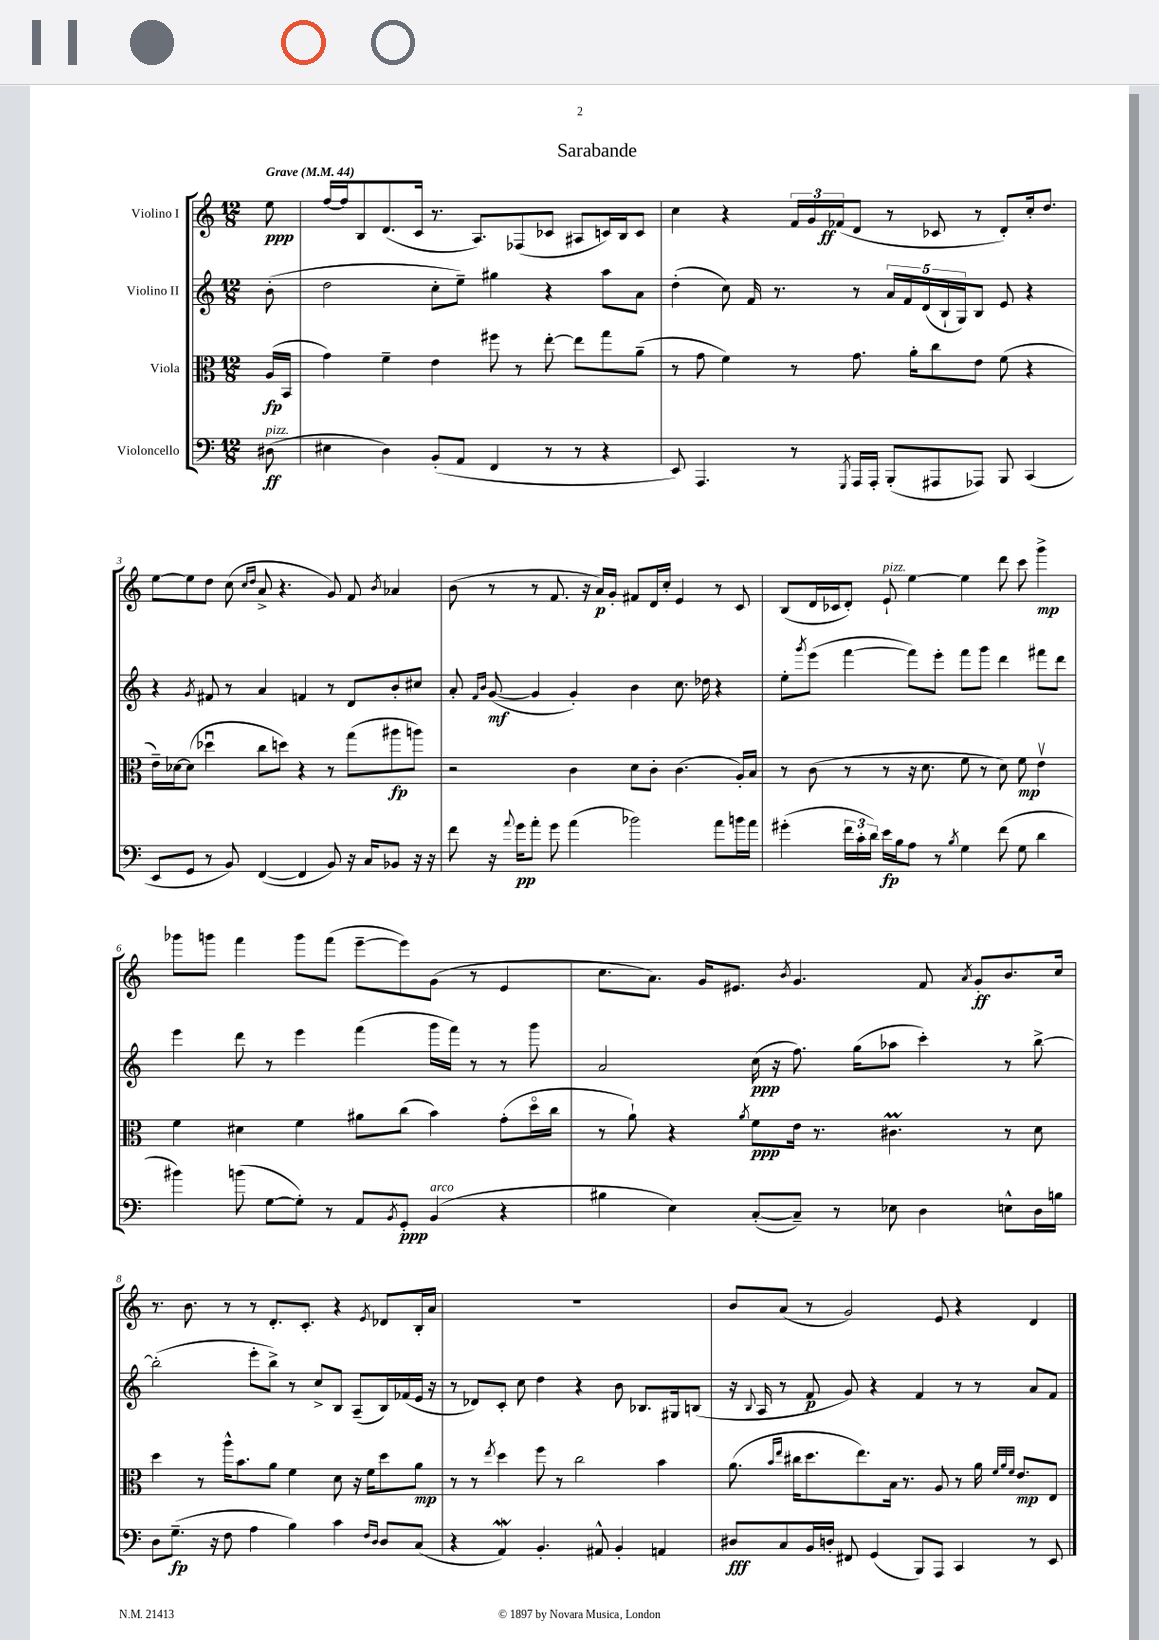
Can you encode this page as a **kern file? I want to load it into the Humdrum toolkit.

**kern	**kern	**kern	**kern
*staff4	*staff3	*staff2	*staff1
*clefF4	*clefC3	*clefG2	*clefG2
*k[]	*k[]	*k[]	*k[]
*M12/8	*M12/8	*M12/8	*M12/8
*MM44	*MM44	*MM44	*MM44
(8D#	(16A	(8b'	8ee
.	16BB	.	.
=	=	=	=
4E#	4g)	2dd	[16ff
.	.	.	16ff]
.	.	.	8B
4D)	4f~	.	(8.d
.	.	.	16c
(8BB'	4e	8cc'	8.r
8AA	.	8ee~)	.
.	.	.	8.A)
4FF	8ff#	4gg#	.
.	8r	.	(8F-
8r	[8ee'	4r	8c-
8r	8ee]	.	8A#
4r	8gg	8aa	16c)
.	.	.	16B
.	(8a~	8a	8c
=	=	=	=
8EE)	8r	(4dd'	4cc
4.AAA	8g	.	.
.	4f)	8cc)	4r
.	.	16f	.
.	.	8.r	.
8r	8r	.	24f
.	.	.	24g
.	.	.	(24f-
8qGGG	.	.	.
16AAA	8.g	8r	8d
16AAA'	.	.	.
(8BBB'	.	20a	8r
.	.	20f	.
.	16a'	.	.
.	.	(20d	.
8AAA#	8cc	.	8c-
.	.	20B`	.
.	.	20G)	.
8AAA-)	8e	8B	8r
8BBB	(8f	8e	8d')
(4CC	4r	4r	16cc'
.	.	.	8.dd
=	=	=	=
8EE	16e~)	4r	[8ee
.	[16d-	.	.
8GG	(8d-]	.	8ee]
.	.	8qg	.
8r	4dd-u	8f#	8dd
8BB)	.	8r	(8cc
.	.	.	16qqcc
.	.	.	16qqdd
([4FF	8cc	4a	8a^
.	8dd)	.	4.r
4FF]	4r	4f	.
8BB)	8r	8r	8g)
16r	(8gg	8d	8f
16C	.	.	.
.	.	.	8qb
8BB-	8aa#	8b'	4a-
16r	8aa)	8cc#	.
16r	.	.	.
=	=	=	=
8f	2r	8a'	(8b
.	.	16qqf	.
.	.	16qqb	.
16r	.	([8g	8r
8qqa	.	.	.
16g	.	.	.
8a'	.	4g]	8r
8g	.	.	8.f
(4a	4c	4g')	.
.	.	.	16r
.	.	.	16a)
.	.	.	16g'
2b-)	8d	4b	8f#
.	8c'	.	16d
.	.	.	16cc'
.	(4.c	8.cc	4e
.	.	16dd-	.
8a	.	4r	8r
16b	16A')	.	8c
16a	16B	.	.
=	=	=	=
(4g#'	8r	8ee'	(8B
.	.	8qggg	.
.	(8c	(8eee	16d
.	.	.	16c-
24f	8r	[4fff	8d')
24c'	.	.	.
24d)	.	.	.
16e	8r	.	8e`
16B	.	.	.
8A	16r	8fff])	[4ee
.	8.d	.	.
8r	.	8eee'	.
8qB	.	.	.
4G	8f	8fff	4ee]
.	8r	8ggg	.
(8f	8d)	4ddd	8ddd
8G	8f	.	8ccc
4d	4ev	8fff#	4ggg^
.	.	8ddd	.
=	=	=	=
4b#)	4f	4eee	8ggg-
.	.	.	8ggg
(8b	4d#	8ddd	4fff
[8G	.	8r	.
8G'])	4f	4eee	8ggg
8r	.	.	(8fff
8AA	8a#	(4fff	[8eee~
8qBB	.	.	.
8GG'	(8cc	.	8eee])
(4BB	4b)	16ggg	(8g
.	.	16fff)	.
.	.	8r	8r
4r	(8g'	8r	4e
.	16ddo	8ggg	.
.	16cc	.	.
=	=	=	=
4B#	8r	2a	8.cc
.	8a`)	.	.
.	.	.	8.a)
4E)	4r	.	.
.	.	.	16g
.	.	.	8.e#
.	8qa	.	.
([8C'	8f	(16cc	.
.	.	16r	.
.	.	.	8qb
8C~])	16e	8.ff)	4.g
.	8.r	.	.
8r	.	.	.
.	.	(16gg	.
8E-	4.c#	8aa-	.
4D	.	4ccc')	8f
.	.	.	8qa
.	.	.	8g'
8E^^	8r	8r	8.b
16D	8d	[8bb^	.
16B	.	.	16cc
=	=	=	=
8D	4dd	(2bb']	8.r
(8.G~	.	.	.
.	.	.	8.b
.	8r	.	.
16r	.	.	.
8F	16aa^^	.	8r
.	8.b	.	.
4A	.	8eee'	8r
.	8a	8bb^)	8.d'
4B)	4f	8r	.
.	.	.	8.c'
.	.	8cc^	.
4c	8d	8B	4r
.	16r	(8A~	.
.	16f	.	.
16qqF	.	.	.
16qqD	.	.	8qe
8D	8dd	16B)	8d-
.	.	(16f-	.
(8C	8a	16e	16B'
.	.	16r	16a
=	=	=	=
4r	8r	8r	1.r
.	8r	8d-)	.
.	8qee	.	.
4AA)	4dd	8c'	.
.	.	8cc	.
4.BB'	8ff	4dd	.
.	8r	.	.
.	2cc	4r	.
8AA#^^	.	.	.
4BB'	.	8b	.
.	.	8.B-	.
4AA	4b	.	.
.	.	16G#	.
.	.	(8B	.
=	=	=	=
8D#	(8.a	16r	8b
.	.	8qqB	.
.	.	16A	.
8C	.	8r	(8a
.	16qqb	.	.
.	16qqee	.	.
.	16cc#	.	.
16BB	8.dd	8f	8r
16D'	.	.	.
8FF#	.	8g)	2g)
.	8.ee)	.	.
(4GG	.	4r	.
.	16B	.	.
.	8.r	.	.
8BBB)	.	4f	.
8AAA	8A	.	8e
4CC	8r	8r	4r
.	16a	8r	.
.	32qqf	.	.
.	32qqa	.	.
.	32qqf	.	.
.	8.e	.	.
8r	.	8a	4d
8EE	8E	8f	.
==	==	==	==
*-	*-	*-	*-
